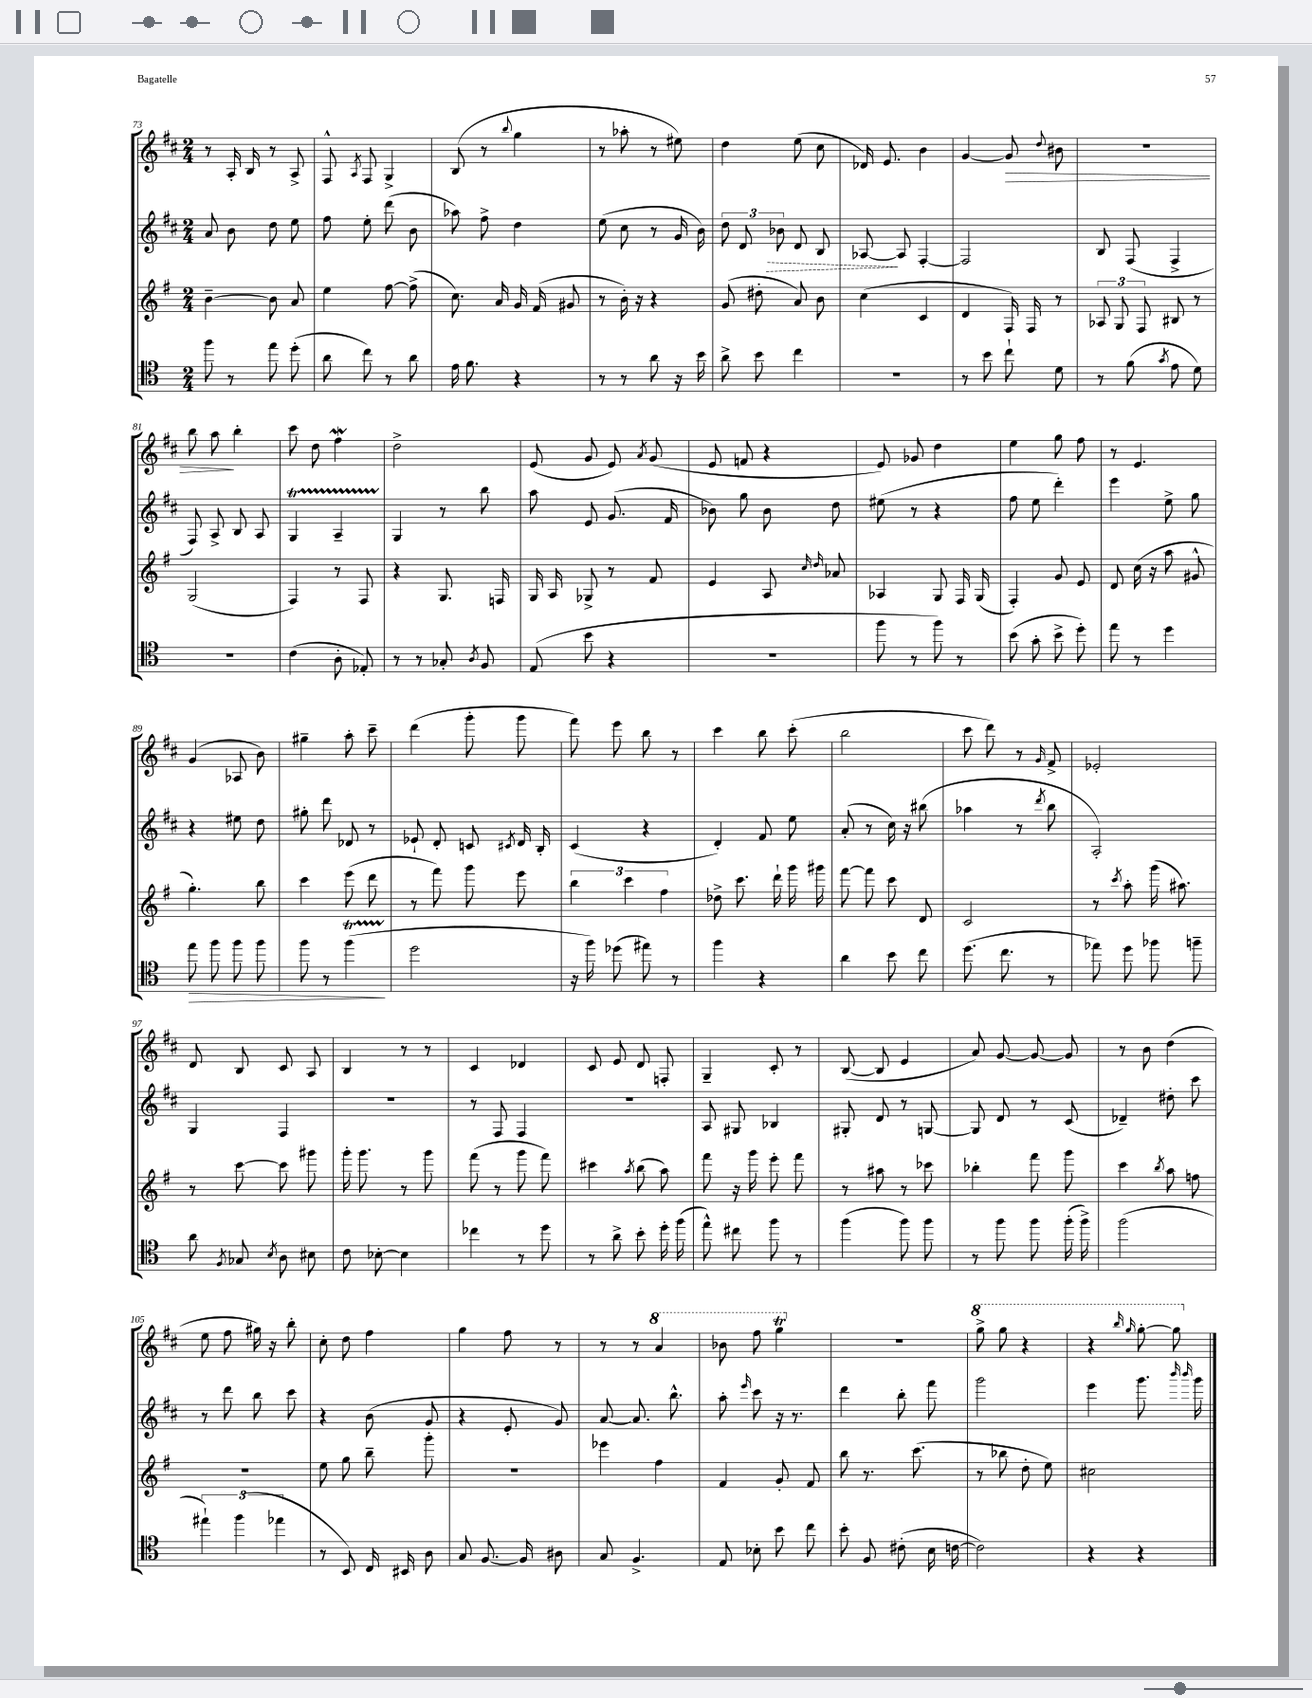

**kern	**kern	**kern	**kern
*staff4	*staff3	*staff2	*staff1
*clefC4	*clefG2	*clefG2	*clefG2
*k[]	*k[f#]	*k[f#c#]	*k[f#c#]
*M2/4	*M2/4	*M2/4	*M2/4
8ff	[4b~	8a	8r
8r	.	8b	16A'
.	.	.	16B
8ee	8b]	8dd	8r
(8dd'	8a	8ee	8A^
=	=	=	=
8a	4ee	8ff#	8F#^^
.	.	.	8qA
8cc)	.	8ee'	8F#
8r	[8ff#	(8ddd	4G^
8a	(8ff#^]	8b	.
=	=	=	=
16e	8.cc)	8aa-)	(8B
8.f	.	.	.
.	.	8ff#^	8r
.	16a	.	.
.	.	.	8qqbb
4r	16g	4dd	4gg
.	(16f#	.	.
.	8g#	.	.
=	=	=	=
8r	8r	(8ee	8r
8r	16b')	8cc#	8aa-'
.	16r	.	.
8a	4r	8r	8r
16r	.	16g	8ee#)
16b	.	16b)	.
=	=	=	=
8a^	(8g	12dd	4dd
.	.	12d	.
8b	8dd#'	.	.
.	.	12b-	.
4cc	8a)	8d	(8ee
.	8b	8B	8cc#
=	=	=	=
2r	(4cc	[8A-	16d-)
.	.	.	8.e
.	.	8A-]	.
.	4c	[4F#'	4b
=	=	=	=
8r	4d	2F#]	[4g
8b	.	.	.
8cc`	16F#)	.	8g]
.	16F#	.	.
.	.	.	8qqdd
8d	8r	.	8b#
=	=	=	=
8r	12A-	8B	2r
.	12G	.	.
(8f	.	(8F#	.
.	12F#	.	.
8qg	.	.	.
8e	8B#	4F#^	.
8d)	8r	.	.
=	=	=	=
2r	(2G	8F#)	8bb
.	.	8A^	8aa
.	.	8B	4bb'
.	.	8A	.
=	=	=	=
(4c	4F#)	4G	8ccc#
.	.	.	8dd
8A'	8r	4A~	4ff#
8E-')	8F#	.	.
=	=	=	=
8r	4r	4G	2dd^
8r	.	.	.
8G-'	8.G	8r	.
8qA	.	.	.
8F	.	8bb	.
.	16F	.	.
=	=	=	=
(8E	16G	8aa	(8e
.	16A	.	.
8b	8G-^	8e	8g
4r	8r	(8.g	8e)
.	.	.	8qa
.	8f#	.	(8g
.	.	16f#	.
=	=	=	=
2r	4e	8b-)	8e
.	.	8gg	8f
.	8A	8b-	4r
.	16qqcc	.	.
.	16qqdd	.	.
.	8a-	8dd	.
=	=	=	=
8ff	4A-	(8ee#	8e)
8r	.	8r	8g-
8ff)	8G	4r	4dd
8r	16F#	.	.
.	(16G	.	.
=	=	=	=
(8b	4F#')	8ff#	4ee
8g'	.	8ee	.
8b^	8g	4ddd')	8gg
8dd')	8e	.	8ff#
=	=	=	=
8ee	8d	4eee	8r
8r	(16cc	.	4.e
.	16r	.	.
4dd	8aa	8ee^	.
.	8g#^^	8gg	.
=	=	=	=
8ee	4.gg')	4r	(4g
8ff	.	.	.
8ff	.	8ee#	8A-
8ff	8bb	8dd	8b)
=	=	=	=
8ff	4ccc	8gg#'	4gg#~
8r	.	8ddd	.
(4ff	(8eee	8d-	8aa'
.	8ddd	8r	8ccc#~
=	=	=	=
2dd	8r	8e-`	(4ddd
.	8fff#)	8d'	.
.	8ggg	8c	8ggg'
.	.	8qc#	.
.	8eee	16d	8ggg
.	.	16B'	.
=	=	=	=
16r	6bb	(4c#	8fff#)
16ff)	.	.	.
(8dd-	.	.	8eee
.	6ccc	.	.
8ee#)	.	4r	8bb
.	6ff#	.	.
8r	.	.	8r
=	=	=	=
4ff	8dd-^	4d')	4ccc#
.	8.ccc	.	.
4r	.	8f#	8bb
.	16ddd`	.	.
.	16ggg	8ee	(8ccc#'
.	16ggg#	.	.
=	=	=	=
4a	[8fff#	(8a'	2bb
.	8fff#]	8r	.
8b	8ccc	16cc#)	.
.	.	16r	.
8cc	8d	(8bb#	.
=	=	=	=
(8.dd	2c	4aa-	8ccc#
.	.	.	8ddd)
8.cc	.	.	.
.	.	8r	8r
.	.	8qddd	16qqg
8r	.	8bb	8f#^
=	=	=	=
8ee-)	8r	2A')	2e-'
.	8qccc	.	.
8dd	8aa'	.	.
8ff-	(16ggg	.	.
.	8.aa#)	.	.
8ff~	.	.	.
=	=	=	=
8a	8r	4G	8d
8qF	.	.	.
8G-	[8ccc	.	8B
8qB	.	.	.
8A	8ccc]	4F#	8c#
8B#	8ggg#	.	8A
=	=	=	=
8c	16ggg'	2r	4B
.	8.ggg	.	.
[8B-'	.	.	.
4B-]	8r	.	8r
.	8ggg	.	8r
=	=	=	=
4cc-	(8fff#	8r	4c#
.	8r	8F#	.
8r	8ggg	4F#	4d-
8dd	8fff#)	.	.
=	=	=	=
8r	4ccc#	2r	8c#
8a^	.	.	8e
.	8qaa	.	.
8b'	(8bb	.	8d
16dd'	8aa)	.	8F'
(16ff	.	.	.
=	=	=	=
8ee^^)	8fff#	8A	4G~
8cc#	16r	8G#	.
.	16ggg	.	.
8ff	8eee'	4B-	8c#'
8r	8fff#	.	8r
=	=	=	=
(4ff	8r	8G#'	([8B
.	8aa#	8d	8B]
8ff)	8r	8r	4e
8ff	8ccc-	[8G	.
=	=	=	=
8r	4bb-'	8G]	8a)
8ff	.	8d	[8g
8ff	8fff#	8r	8g_
(16ff'	8ggg	(8c#	8g]
16ff^)	.	.	.
=	=	=	=
(2ff	4ccc	4d-~)	8r
.	.	.	8b
.	8qbb	.	.
.	8aa	8dd#'	(4dd
.	8ff	8ccc#	.
=	=	=	=
6ee#`)	2r	8r	8ee
.	.	8ddd	8ff#
(6ff	.	.	.
.	.	8bb	16gg#)
.	.	.	16r
6ee-	.	.	.
.	.	8ccc#	8bb'
=	=	=	=
8r	8ee	4r	8cc#'
8BB)	8gg	.	8dd
16C	8bb~	(8b	4ff#
16BB#	.	.	.
8A	8ggg'	8g	.
=	=	=	=
8G	2r	4r	4gg
[8.F	.	.	.
.	.	8e'	8ff#
16F]	.	.	.
8A#	.	8g)	8r
=	=	=	=
8G	4eee-	[8a	8r
4.F^	.	8.a]	8r
.	4ff#	.	4aa
.	.	8.bb^^	.
=	=	=	=
8E	4f#	8aa'	8bb-
.	.	16qqeee	.
8B-'	.	8ccc#	8fff#
8b	8g'	16r	4ggg
.	.	8.r	.
8cc	8f#	.	.
=	=	=	=
8b'	8bb	4ddd	2r
8F	8.r	.	.
(8c#'	.	8bb'	.
.	(8.ccc	.	.
16B	.	8fff#	.
[16c	.	.	.
=	=	=	=
2c])	8r	2ggg	8ggg^
.	8bb-	.	8ggg
.	8dd'	.	4r
.	8ee)	.	.
=	=	=	=
4r	2cc#	4eee	4r
.	.	.	16qqbbb
.	.	.	16qqggg
4r	.	8.ggg	[8ggg'
.	.	.	8ggg]
.	.	16qqbbb	.
.	.	16qqbbb	.
.	.	16ggg	.
==	==	==	==
*-	*-	*-	*-
